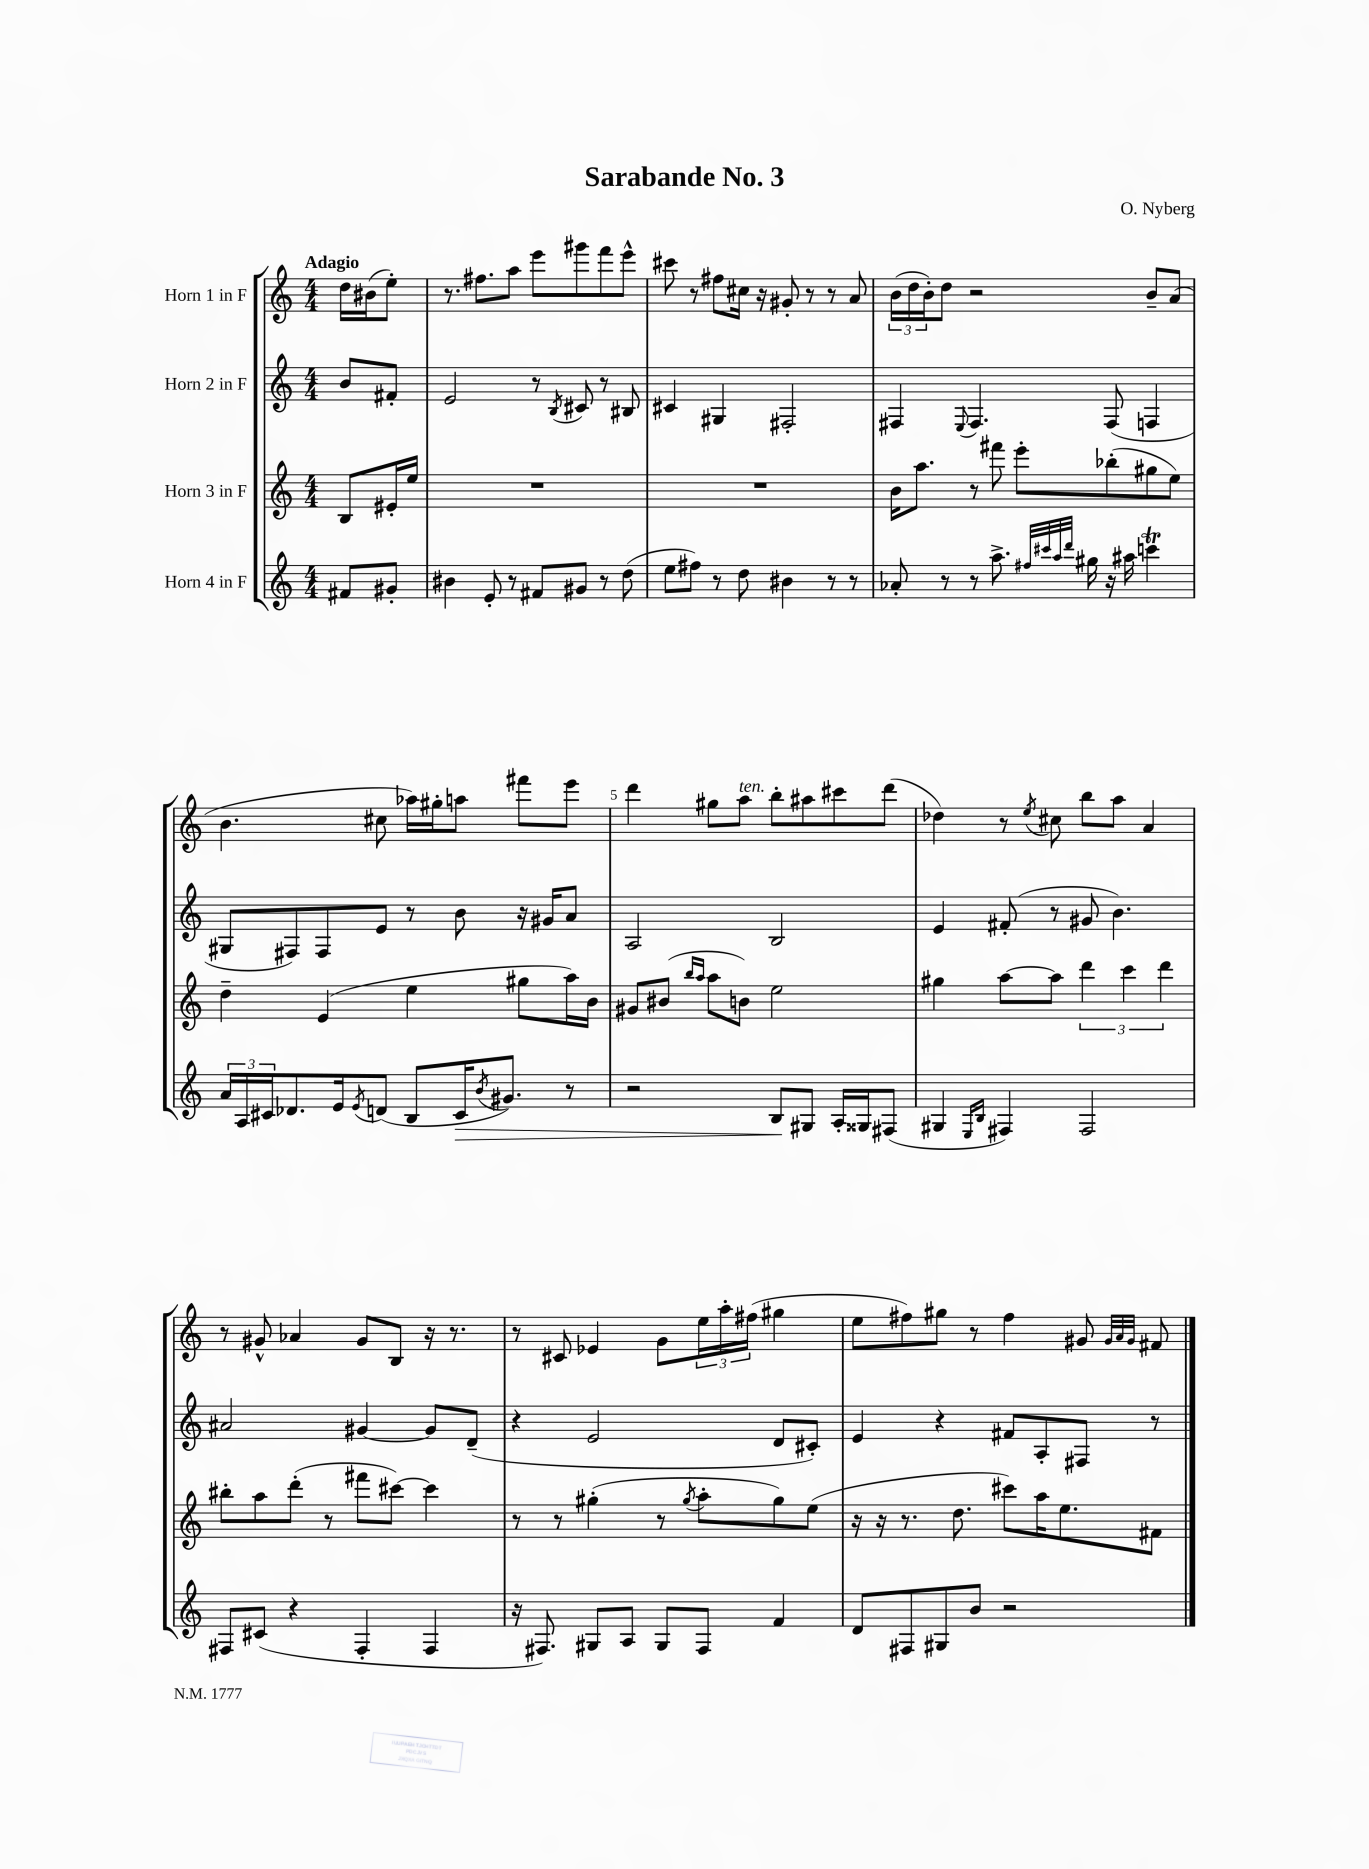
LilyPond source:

\header { title = "Sarabande No. 3" composer = "O. Nyberg" }
<<
\new StaffGroup <<
\new Staff = "s0" \with { instrumentName = "Horn 1 in F" } {
    \clef treble \key c \major \numericTimeSignature \time 4/4 \partial 4 \tempo "Adagio"
    d''16 bis'16( e''8-.) |
    r8. fis''8. a''8 e'''8 gis'''8 f'''8 e'''8-^ |
    cis'''8 r8 fis''8 cis''16 r16 gis'8-. r8 r8 a'8 |
    \tuplet 3/2 { b'16( d''16 b'16-.) } d''8 r2 b'8-- a'8( |
    b'4. cis''8 aes''16) gis''16-. a''8 fis'''8 e'''8 |
    d'''4 gis''8 a''8^\markup { \italic "ten." } b''8-. ais''8 cis'''8 d'''8( |
    des''4) r8 \acciaccatura { e''8 } cis''8 b''8 a''8 a'4 |
    r8 gis'8-^ aes'4 gis'8 b8 r16 r8. |
    r8 cis'8 ees'4 g'8 \tuplet 3/2 { e''16 a''16-. fis''16( } gis''4 |
    e''8 fis''8) gis''8 r8 fis''4 gis'8 \grace { gis'32 a'32 gis'32 } fis'8 \bar "|." |
}
\new Staff = "s1" \with { instrumentName = "Horn 2 in F" } {
    \clef treble \key c \major \numericTimeSignature \time 4/4 \partial 4
    b'8 fis'8-. |
    e'2 r8 \acciaccatura { b8 } cis'8 r8 bis8 |
    cis'4 gis4 fis2-. |
    fis4 \appoggiatura { e8 } fis4. fis8( f4 |
    gis8 fis8) fis8 e'8 r8 b'8 r16 gis'16 a'8 |
    a2 b2 |
    e'4 fis'8-.( r8 gis'8 b'4.) |
    ais'2 gis'4~ gis'8 d'8--( |
    r4 e'2 d'8 cis'8-.) |
    e'4 r4 fis'8 a8-. fis8 r8 \bar "|." |
}
\new Staff = "s2" \with { instrumentName = "Horn 3 in F" } {
    \clef treble \key c \major \numericTimeSignature \time 4/4 \partial 4
    b8 eis'16-. e''16 |
    R1 |
    R1 |
    b'16 a''8. r8 fis'''8 e'''8-. bes''8-.( gis''8 e''8) |
    d''4-- e'4( e''4 gis''8 a''16) b'16 |
    gis'8 bis'8( \grace { b''16 a''16 } a''8 b'8) e''2 |
    gis''4 a''8~ a''8 \tuplet 3/2 { d'''4 c'''4 d'''4 } |
    bis''8-. a''8 d'''8-.( r8 fis'''8 cis'''8~) cis'''4 |
    r8 r8 gis''4-.( r8 \acciaccatura { gis''8 } a''8-. gis''8) e''8( |
    r16 r16 r8. d''8. cis'''8) a''16 e''8. fis'8 \bar "|." |
}
\new Staff = "s3" \with { instrumentName = "Horn 4 in F" } {
    \clef treble \key c \major \numericTimeSignature \time 4/4 \partial 4
    fis'8 gis'8-. |
    bis'4 e'8-. r8 fis'8 gis'8 r8 d''8( |
    e''8 fis''8) r8 d''8 bis'4 r8 r8 |
    aes'8-. r8 r8 a''8.-> \grace { fis''32 cis'''32 a''32 d'''32 } gis''16 r16 ais''16 c'''4\trill |
    \tuplet 3/2 { a'16 a16 cis'16 } des'8. e'16 \acciaccatura { e'8 } d'8( b8 cis'16\> \acciaccatura { b'8 } gis'8.) r8 |
    r2 b8\! gis8 a16-. gisis16 fis8( |
    gis4 \grace { e16 b16 } fis4) fis2 |
    fis8 cis'8( r4 fis4-. fis4 |
    r16 fis8.) gis8 a8 gis8 fis8 f'4 |
    d'8 fis8 gis8 b'8 r2 \bar "|." |
}
>>
>>
\layout { \context { \Score \override BarNumber.break-visibility = ##(#f #t #t) barNumberVisibility = #(every-nth-bar-number-visible 5) } }
